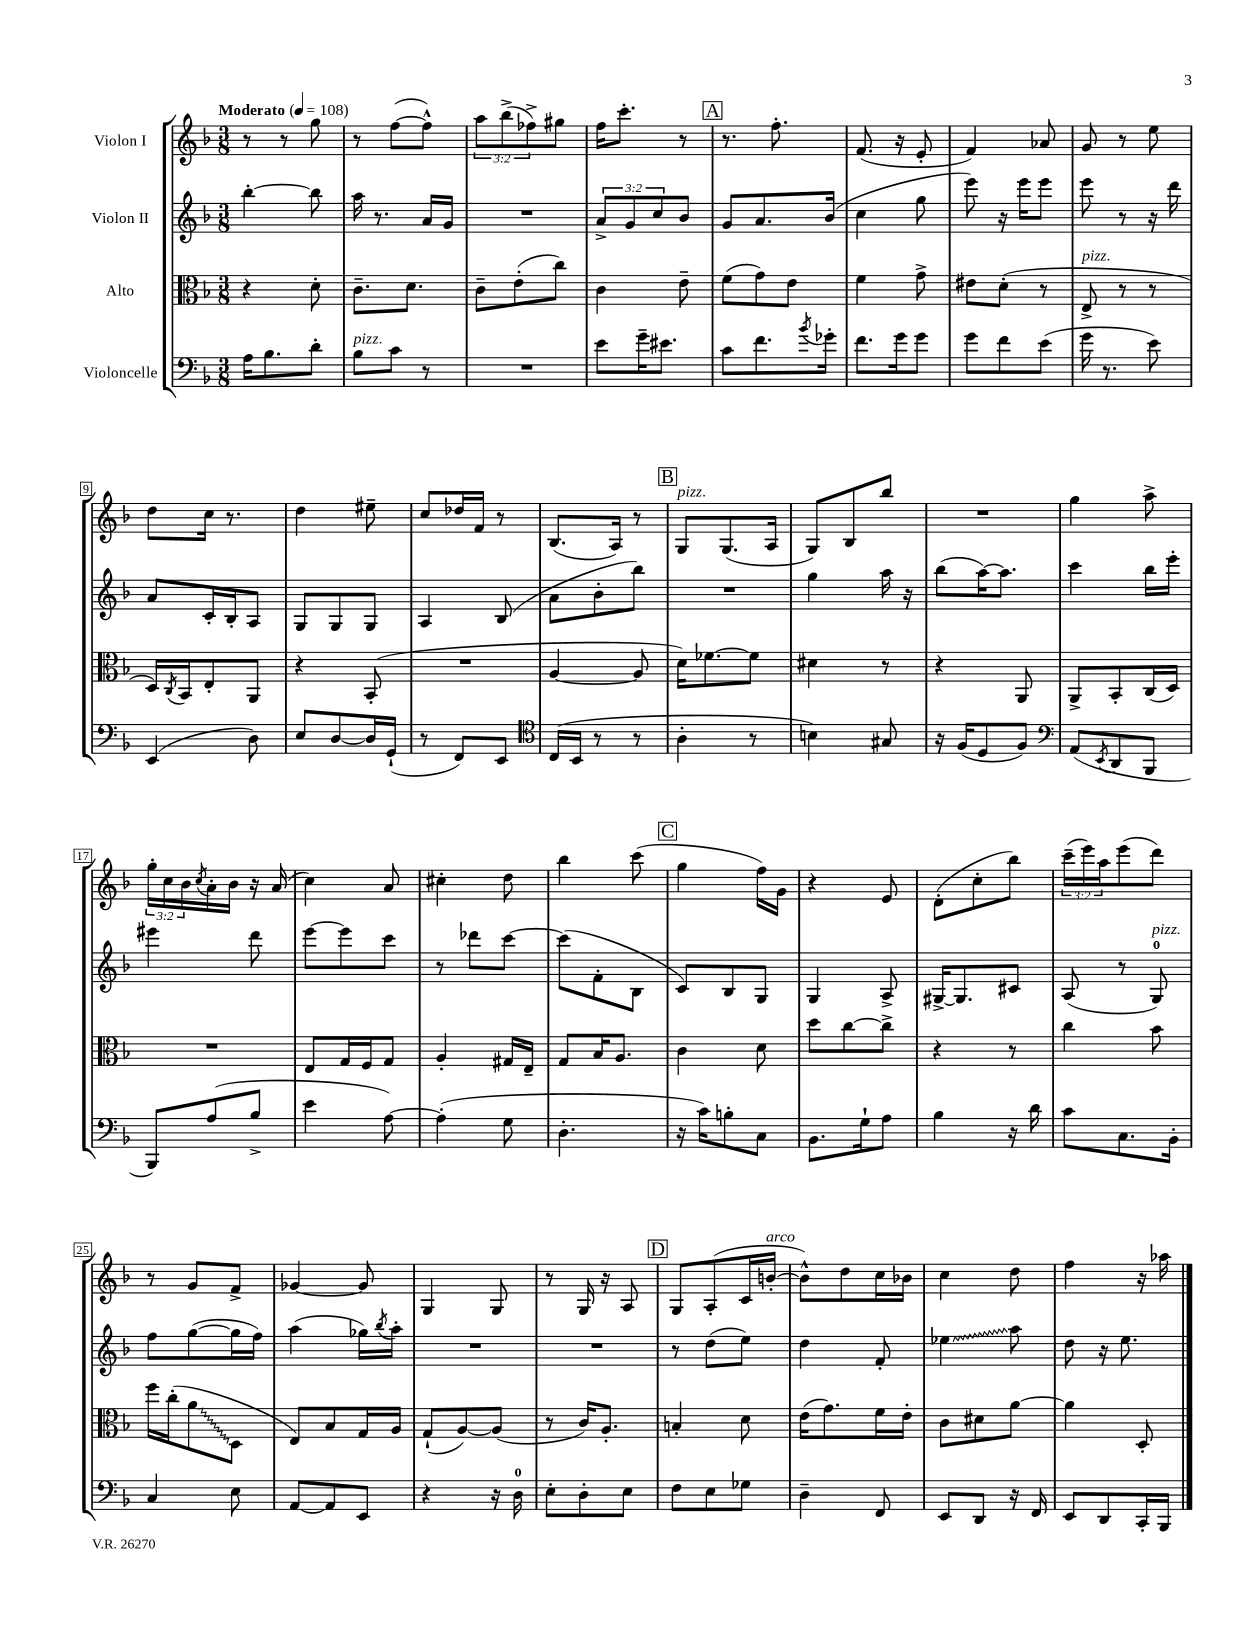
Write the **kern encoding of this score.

**kern	**kern	**kern	**kern
*staff4	*staff3	*staff2	*staff1
*clefF4	*clefC3	*clefG2	*clefG2
*k[b-]	*k[b-]	*k[b-]	*k[b-]
*M3/8	*M3/8	*M3/8	*M3/8
*MM108	*MM108	*MM108	*MM108
16A	4r	[4bb-'	8r
8.B-	.	.	.
.	.	.	8r
8d'	8d'	8bb-]	8gg
=	=	=	=
8B-	8.c~	16aa	8r
.	.	8.r	.
8c	.	.	([8ff
.	8.d	.	.
8r	.	16a	8ff^^])
.	.	16g	.
=	=	=	=
4.r	8c~	4.r	12aa
.	.	.	(12bb-^
.	(8e'	.	.
.	.	.	12ff-^)
.	8cc)	.	8gg#
=	=	=	=
8e	4c	12a^	16ff
.	.	.	8.ccc'
.	.	12g	.
16g~	.	.	.
.	.	12cc	.
8.e#	.	.	.
.	8e~	8b-	8r
=	=	=	=
8c	(8f	8g	8.r
8.f	8g)	8.a	.
.	.	.	8.ff'
.	8e	.	.
8qb-	.	.	.
16g-'	.	(16b-	.
=	=	=	=
8.f	4f	4cc	(8.f
16g	.	.	16r
8g	8g^	8gg	8e'
=	=	=	=
8g	8e#	8eee)	4f)
8f	(8d'	16r	.
.	.	16eee	.
(8e	8r	8eee	8a-
=	=	=	=
16g	8E^	8eee	8g
8.r	.	.	.
.	8r	8r	8r
8e)	8r	16r	8ee
.	.	16ddd	.
=	=	=	=
(4EE	16D)	8a	8dd
.	8qC	.	.
.	16BB-	.	.
.	8E'	16c'	16cc
.	.	16B-'	8.r
8D)	8AA	8A	.
=	=	=	=
8E	4r	8G	4dd
[8D	.	8G	.
16D]	(8BB-'	8G	8ee#~
(16GG`	.	.	.
=	=	=	=
8r	4.r	4A	8cc
8FF)	.	.	16dd-
.	.	.	16f
8EE	.	(8B-	8r
=	=	=	=
*clefC4	*	*	*
(16C	[4A	8a	(8.B-
16BB-	.	.	.
8r	.	8b-'	.
.	.	.	16A)
8r	8A]	8bb-)	8r
=	=	=	=
4A'	16d)	4.r	8G
.	[8.f-	.	.
.	.	.	(8.G
8r	8f-]	.	.
.	.	.	16A
=	=	=	=
4B)	4d#	4gg	8G)
.	.	.	8B-
8G#	8r	16aa	8bb-
.	.	16r	.
=	=	=	=
16r	4r	(8bb-	4.r
(16F	.	.	.
8D	.	[16aa)	.
.	.	8.aa]	.
8F)	8AA	.	.
=	=	=	=
*clefF4	*	*	*
(8AA	8AA^	4ccc	4gg
8qEE	.	.	.
8DD	8BB-'	.	.
8BBB-	(16C	16bb-	8aa^
.	16D)	16eee'	.
=	=	=	=
8BBB-)	4.r	4eee#	24gg'
.	.	.	24cc
.	.	.	24b-
.	.	.	8qcc
(8A	.	.	16a'
.	.	.	16b-
8B-^	.	8ddd	16r
.	.	.	(16a
=	=	=	=
4e	8E	[8eee	4cc)
.	16G	8eee]	.
.	16F	.	.
[8A)	8G	8ccc	8a
=	=	=	=
(4A']	4A'	8r	4cc#'
.	.	8ddd-	.
8G	16G#	[8ccc	8dd
.	16E~	.	.
=	=	=	=
4.D'	8G	(8ccc]	4bb-
.	16B-	8f'	.
.	8.A	.	.
.	.	8B-	(8ccc
=	=	=	=
16r	4c	8c)	4gg
16c)	.	.	.
8B'	.	8B-	.
8C	8d	8G	16ff)
.	.	.	16g
=	=	=	=
8.BB-	8dd	4G	4r
.	[8cc	.	.
16G`	.	.	.
8A	8cc^]	8A^	8e
=	=	=	=
4B-	4r	[16G#^	(8d'
.	.	8.G#]	.
.	.	.	8cc'
16r	8r	8c#	8bb-)
16d	.	.	.
=	=	=	=
8c	4cc	(8A	(24ccc~
.	.	.	24eee)
.	.	.	24aa
8.C	.	8r	(8eee
.	8b-	8G)	8ddd)
16BB-'	.	.	.
=	=	=	=
4C	16ff	8ff	8r
.	(16cc'	.	.
.	8a	([8gg	8g
8E	8D	16gg]	8f^
.	.	16ff)	.
=	=	=	=
[8AA	8E)	(4aa	[4g-
8AA]	8B-	.	.
8EE	16G	16gg-)	8g-]
.	.	8qbb-	.
.	16A	16aa'	.
=	=	=	=
4r	(8G`	4.r	4G
.	[8A)	.	.
16r	(8A]	.	8G
16D	.	.	.
=	=	=	=
8E'	8r	4.r	8r
8D'	16c)	.	16G
.	8.A'	.	16r
8E	.	.	8A
=	=	=	=
8F	4B'	8r	8G
8E	.	(8dd	(8A'
8G-	8d	8ee)	16c
.	.	.	[16b'
=	=	=	=
4D~	(16e	4dd	8b^^])
.	8.g)	.	.
.	.	.	8dd
8FF	16f	8f'	16cc
.	16e'	.	16b-
=	=	=	=
8EE	8c	4ee-	4cc
8DD	8d#	.	.
16r	[8a	8aa	8dd
16FF	.	.	.
=	=	=	=
8EE	4a]	8dd	4ff
8DD	.	16r	.
.	.	8.ee	.
16CC'	8D'	.	16r
16BBB-	.	.	16aa-
==	==	==	==
*-	*-	*-	*-
